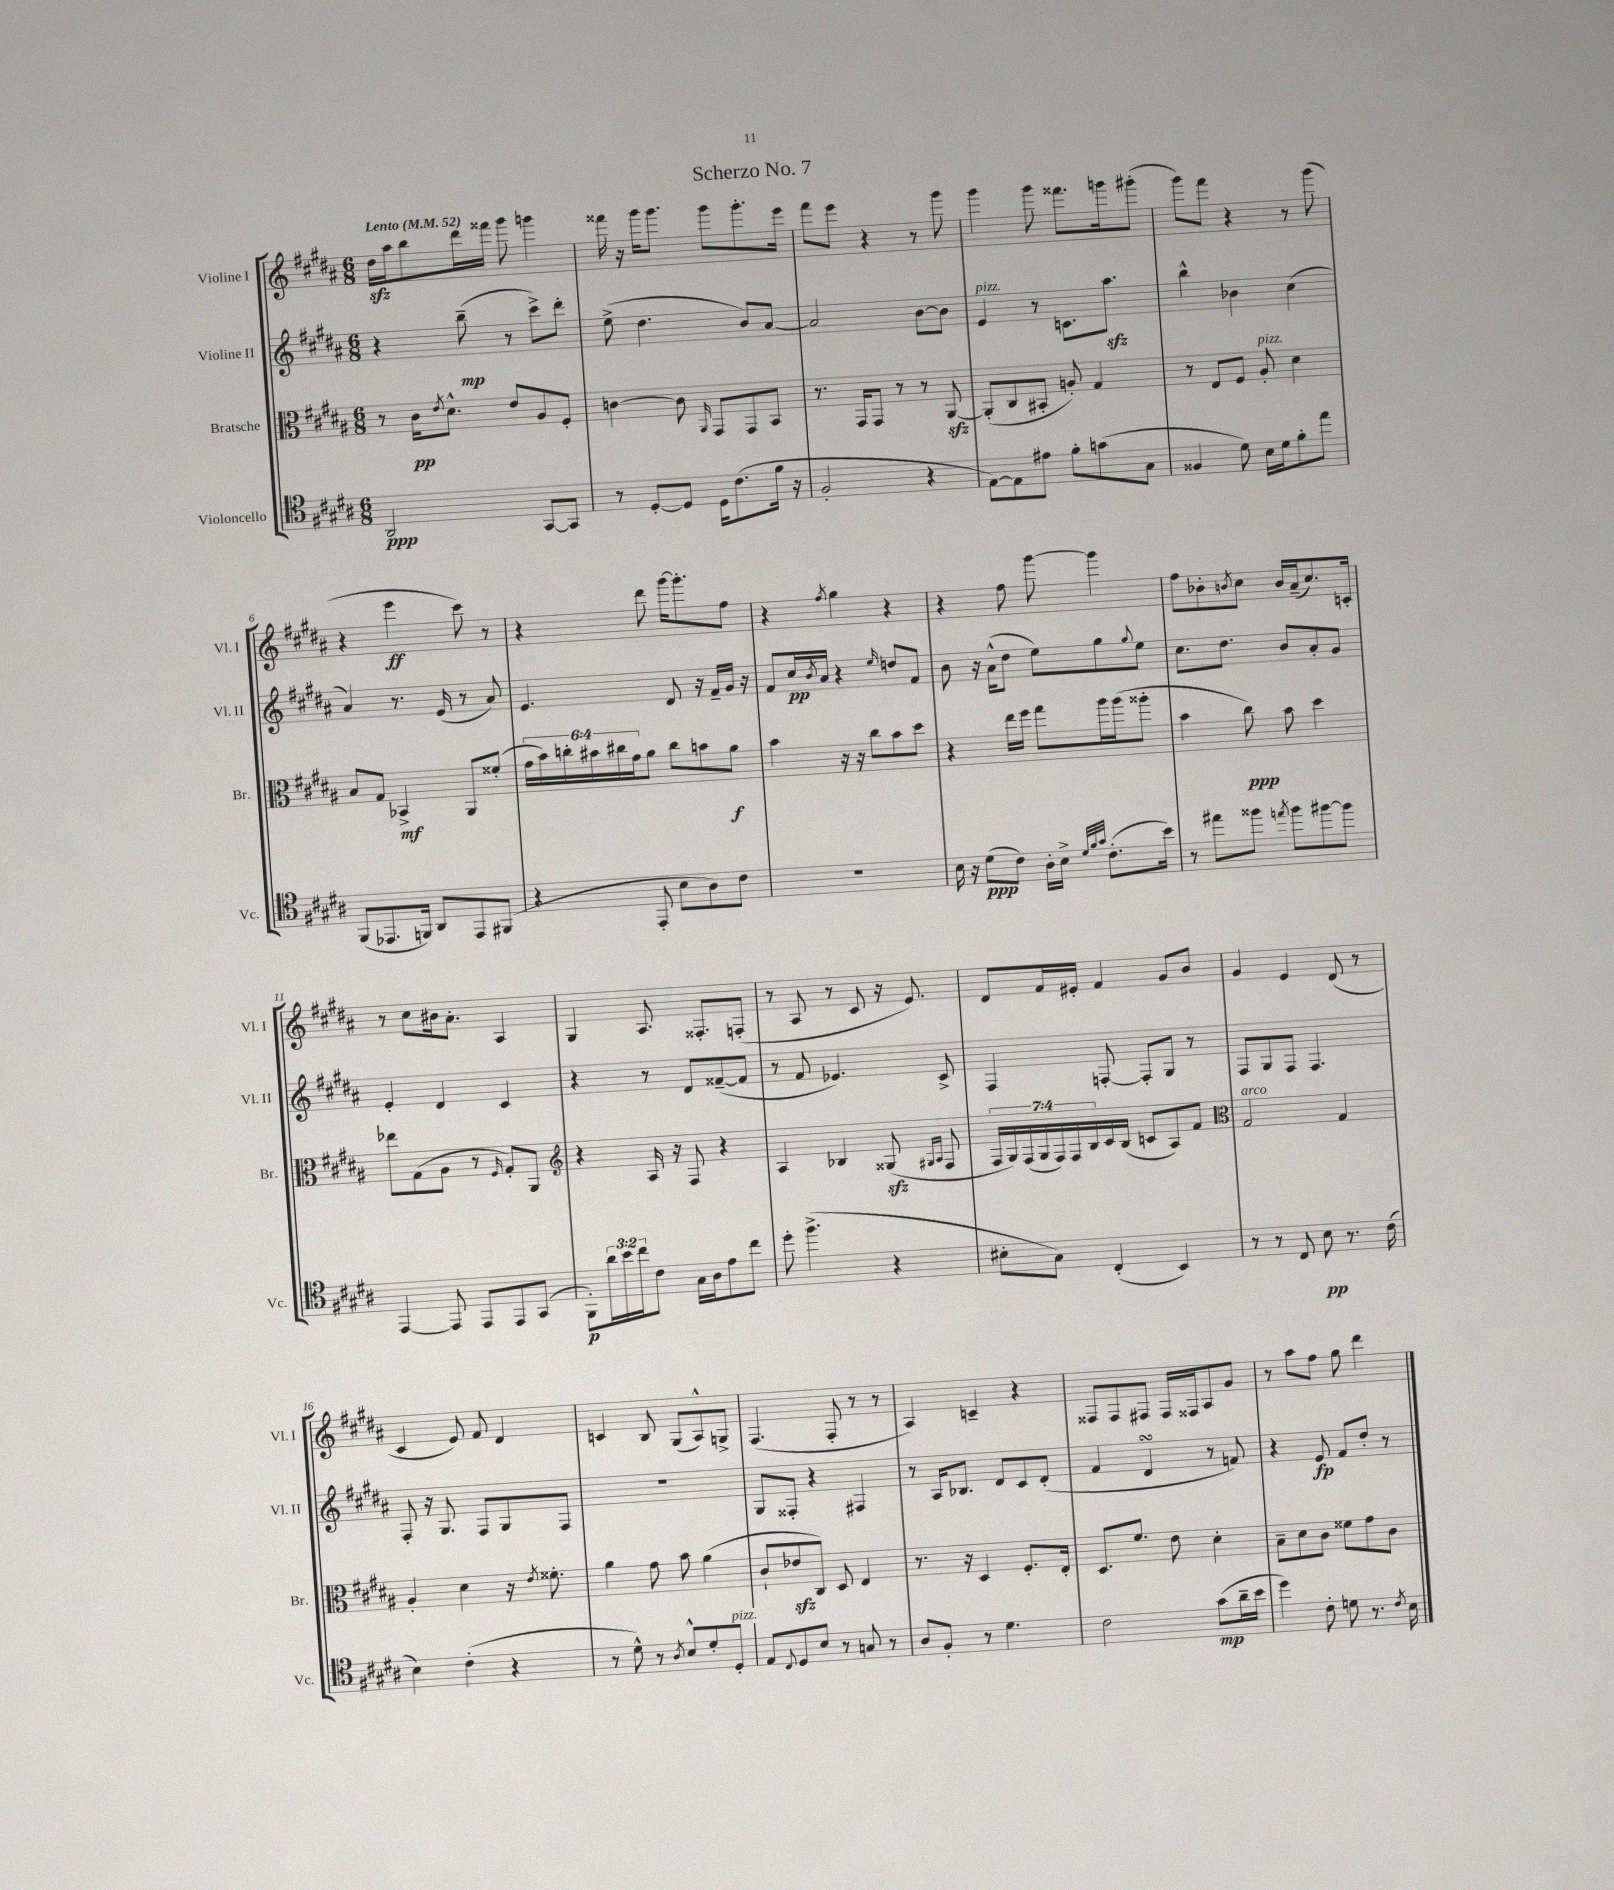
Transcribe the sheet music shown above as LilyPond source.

\header { title = "Scherzo No. 7" }
<<
\new StaffGroup <<
\new Staff = "s0" \with { instrumentName = "Violine I" shortInstrumentName = "Vl. I" } {
    \clef treble \key b \major \numericTimeSignature \time 6/8 \tempo "Lento" 4 = 52
    dis''16\sfz ais''16 b''8 dis'''16 fisis'''16 gis'''8 g'''4 |
    fisis'''16 r16 gis'''16 gis'''8. gis'''8 gis'''8.-. e'''16 |
    fis'''8 e'''8 r4 r8 gis'''8 |
    gis'''4 gis'''8 fisis'''8. g'''16 gis'''8-.( |
    gis'''8) fis'''8 r4 r8 gis'''8( |
    r4 e'''4\ff cis'''8) r8 |
    r4 dis'''8 gis'''16~ gis'''8.-. fis''8 |
    r4 \acciaccatura { fis''8 } gis''4 r4 |
    r4 fis''8 gis'''8~ gis'''4 |
    fis''8 bes'8-. \acciaccatura { b'8 } cis''8 b'16 ais'16--( cis''8.) c'16-. |
    r8 cis''8 bis'16 ais'8.-. ais4 |
    gis4 ais8. fisis8.-. f8-.( |
    r8 ais8 r8 cis'8 r16 e'8.) |
    dis'8 fis'16 eis'16-. fis'4 gis'8 b'8 |
    gis'4 e'4 dis'8( r8 |
    cis'4 e'8) fis'8 dis'4 |
    c'4 b8 gis8( ais8-^) g8-> |
    fis4.( fis8-. r8 r8 |
    ais4) c'4-- r4 |
    fisis8 fisis8 fis8 fis16 fisis16 ais8 gis'8 |
    r8 ais''8 fis''8 gis''8 dis'''4 \bar "|." |
}
\new Staff = "s1" \with { instrumentName = "Violine II" shortInstrumentName = "Vl. II" } {
    \clef treble \key b \major \numericTimeSignature \time 6/8
    r4 b''8--\mp( r8 cis'''8->) dis'''8-. |
    e''8->( dis''4. b'8) ais'8~ |
    ais'2 b'8~ b'8 |
    e'4^\markup { \italic "pizz." } r8 c'8. ais''8.\sfz |
    b''4-^ bes'4 cis''4( |
    ais'4) r8. e'16( r8 ais'8) |
    e'4. dis'8 r16 fis'16-- gis'16 r16 |
    fis'8 cis''16\pp \acciaccatura { b'8 } ais'16 r4 \grace { e''16 } d''8 fis'8 |
    b'8 r16 ais'16-^( dis''8 e''8) gis''8 \appoggiatura { gis''8 } e''8 |
    cis''8. dis''8. b'8 ais'8-. gis'8 |
    e'4-. dis'4 cis'4 |
    r4 r8 dis'8 fisis'8~--( fisis'8 |
    r8 fis'8 ees'4.) cis'8-> |
    fis4 f8~-. f8-. gis8 r8 |
    fis8 gis8 fis8 fis4. |
    fis8-. r16 gis8. fis8 gis8 fis8 |
    R2. |
    gis8 fisis8-. r4 fis4 |
    r8 ais16 bes8. dis'8 cis'8 dis'8-.( |
    fis'4 dis'4\turn r8 f'8) |
    r4 e'8\fp fis'8 dis''8-. r8 \bar "|." |
}
\new Staff = "s2" \with { instrumentName = "Bratsche" shortInstrumentName = "Br." } {
    \clef alto \key b \major \numericTimeSignature \time 6/8 \override Staff.TupletNumber.text = #tuplet-number::calc-fraction-text
    r8 cis'16\pp \acciaccatura { e'8 } dis'8.-^ e'8 ais8 fis8-. |
    c'4~ c'8 \grace { ais,16 } gis,8 gis,8 b,8 |
    r8. gis,16 gis,8 r8 r8 ais,8~\sfz |
    ais,8-.( cis8 bis,8-. a8-.) gis4 |
    r8 e8 fis8 ais8-.^\markup { \italic "pizz." } dis'4 |
    b8 gis8 bes,4->\mf ais,8 fisis'8-.( |
    \tuplet 6/4 { gis'16 b'16) c''16-. bis'16 cis''16 gis'16 } ais'8 cis''8 b'8 ais'8\f |
    b'4 r16 r16 cis''8 b'8 dis''8 |
    r4 e''16 fis''16 gis''8 ais''16 ais''16( aisis''8-. |
    b'4 cis''8\ppp) b'8 dis''4 |
    ees''8 gis8( ais8 r8 \grace { fis16 } gis8-.) ais,8 |
    \clef treble r4 ais16 r16 fis8 r4 |
    ais4 bes4 gisis8\sfz( \grace { gis16 ais16 } fis8 |
    \tuplet 7/4 { fis16 gis16) fis16( gis16 fis16) fis16 b16 } cis'16 b16( c'8 ais8) fis'8 |
    \clef alto gis2^\markup { \italic "arco" } gis4 |
    ais4-. dis'4 r16 \acciaccatura { e'8 } fisis'8.-. |
    ais'4 gis'8 b'8 ais'4( |
    cis'8-! ees'8\sfz cis8) dis8 e4 |
    r8. r16 dis4 fis8.-. e16-. |
    dis8. fis'8. e'8 dis'4-. |
    b8-- dis'8 cis'8 fisis'8 gis'8 cis'8 \bar "|." |
}
\new Staff = "s3" \with { instrumentName = "Violoncello" shortInstrumentName = "Vc." } {
    \clef tenor \key b \major \numericTimeSignature \time 6/8 \override Staff.TupletNumber.text = #tuplet-number::calc-fraction-text
    ais,2\ppp gis,8~ gis,8 |
    r8 dis8~-. dis8 dis16 cis'8.( fis'16 r16 |
    fis2-. r4 |
    e8~) e8 eis'8 fis'8-. g'8( gis8 |
    fisis4 dis'8) b16 dis'16 fis'8-. e''8 |
    fis,8( ees,8. f,16) ais,8 ees,8 fis,8( |
    r4 e,8-. b8 ais8) cis'8 |
    R2. |
    b16 r16 dis'8\ppp( cis'8) ais16-. b16-> \grace { dis'32 fis'32 gis'32 } cis'8.-.( b'16) |
    r8 eis''8 fisis''8 \acciaccatura { e''8 } fisis''8 fis''8~ fis''8 |
    e,4~ e,8 e,8 e,8 gis,8( |
    fis,8-.\p) \tuplet 3/2 { ais'16 b'16 cis''16 } cis'8 gis16 ais16 e'8 cis''8 |
    dis''8-. fis''4.->( r4 |
    bis8-. gis8) cis4-.( b,4) |
    r8 r8 cis8 b8\pp r8. cis'16( |
    b4) cis'4-.( r4 |
    r8 dis'8-^) r8 \acciaccatura { ais8 } b8-^ dis'8-. dis8-.^\markup { \italic "pizz." } |
    e8 \appoggiatura { cis8 } dis8 b8 r8 g8 r8 |
    ais8 fis8-. r8 dis'4. |
    cis'2 gis'8\mp( ais'16-- b'16 |
    dis''4) cis'8-. d'8 r8. \acciaccatura { cis'8 } b16 \bar "|." |
}
>>
>>
